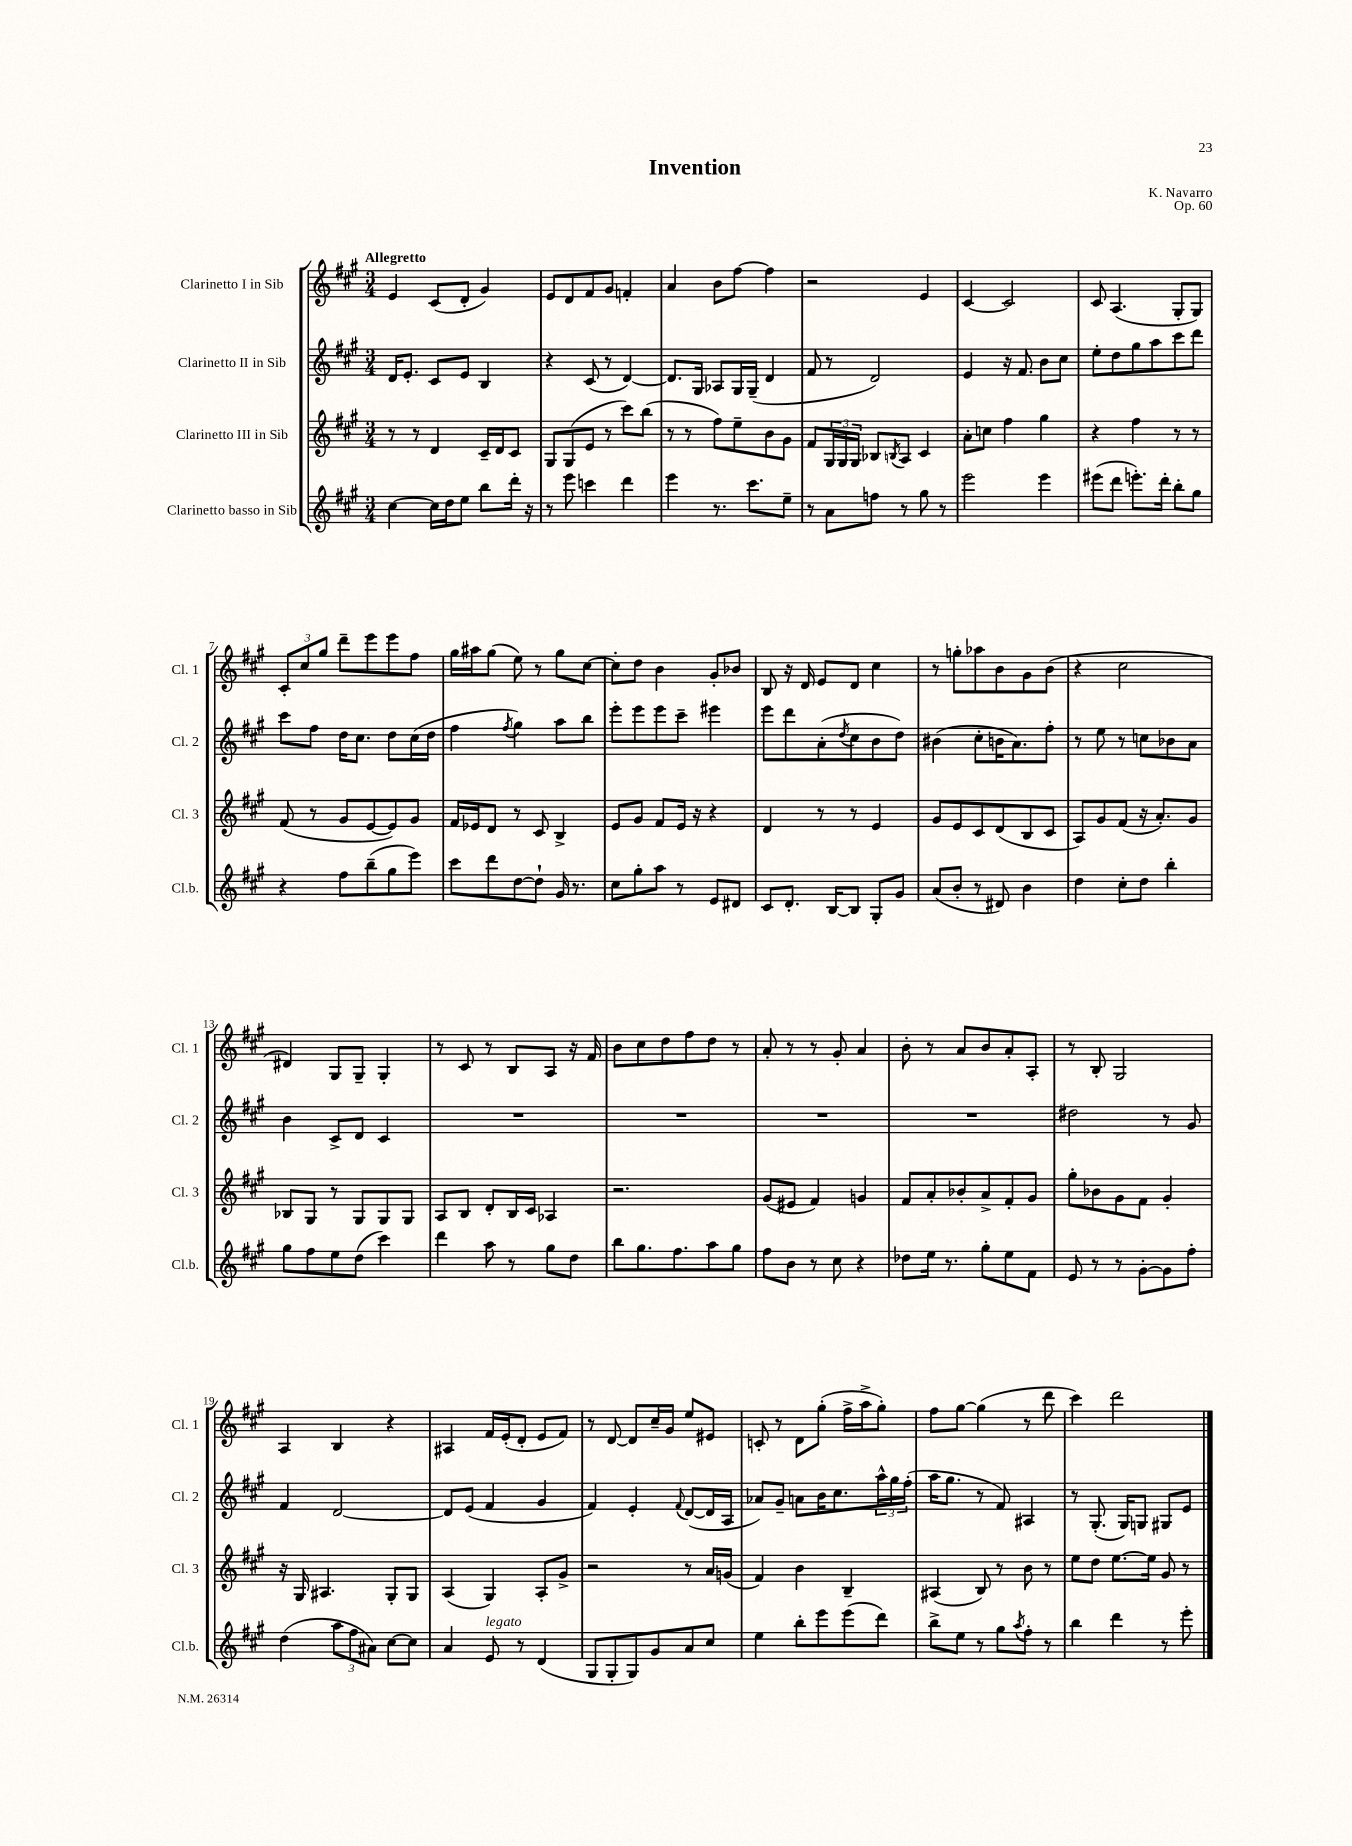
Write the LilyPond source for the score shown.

\header { title = "Invention" composer = "K. Navarro" opus = "Op. 60" }
<<
\new StaffGroup <<
\new Staff = "s0" \with { instrumentName = "Clarinetto I in Sib" shortInstrumentName = "Cl. 1" } {
    \clef treble \key a \major \numericTimeSignature \time 3/4 \tempo "Allegretto"
    e'4 cis'8( d'8-. gis'4) |
    e'8 d'8 fis'8 gis'8 f'4-. |
    a'4 b'8 fis''8~ fis''4 |
    r2 e'4 |
    cis'4~ cis'2 |
    cis'8 a4.( gis8-. gis8) |
    \tuplet 3/2 { cis'8-. cis''8 gis''8 } d'''8-- e'''8 e'''8 fis''8 |
    gis''16 ais''16 gis''8( e''8) r8 gis''8 cis''8~ |
    cis''8-. d''8 b'4 gis'8-. bes'8 |
    b8 r16 d'16 e'8 d'8 cis''4 |
    r8 g''8-. aes''8 b'8 gis'8 b'8( |
    r4 cis''2 |
    dis'4) gis8 gis8-- gis4-. |
    r8 cis'8 r8 b8 a8 r16 fis'16 |
    b'8 cis''8 d''8 fis''8 d''8 r8 |
    a'8-. r8 r8 gis'8-. a'4 |
    b'8-. r8 a'8 b'8 a'8-. a8-. |
    r8 b8-. gis2 |
    a4 b4 r4 |
    ais4 fis'16 e'16-.( d'8-. e'8 fis'8) |
    r8 d'8~ d'8 cis''16-- gis'16 e''8 eis'8 |
    c'8-. r8 d'8 gis''8-.( fis''16-> a''16-> gis''8-.) |
    fis''8 gis''8~ gis''4( r8 d'''8 |
    cis'''4) d'''2 \bar "|." |
}
\new Staff = "s1" \with { instrumentName = "Clarinetto II in Sib" shortInstrumentName = "Cl. 2" } {
    \clef treble \key a \major \numericTimeSignature \time 3/4
    d'16 e'8.-. cis'8 e'8 b4 |
    r4 cis'8( r8 d'4~) |
    d'8. gis16 aes8 gis16 gis16--( d'4 |
    fis'8 r8 d'2) |
    e'4 r16 fis'8. b'8 cis''8 |
    e''8-. d''8 gis''8 a''8 cis'''8 d'''8 |
    cis'''8 fis''8 d''16 cis''8. d''8 cis''16( d''16 |
    fis''4 \acciaccatura { fis''8 } gis''4) a''8 b''8 |
    e'''8-. e'''8 e'''8 cis'''8-- eis'''4 |
    e'''8 d'''8 a'8-.( \acciaccatura { d''8 } cis''8 b'8 d''8) |
    bis'4( cis''8-. b'16 a'8.) fis''8-. |
    r8 e''8 r8 c''8 bes'8 a'8 |
    b'4 cis'8-> d'8 cis'4 |
    R2. |
    R2. |
    R2. |
    R2. |
    dis''2 r8 gis'8 |
    fis'4 d'2~ |
    d'8 e'8( fis'4 gis'4 |
    fis'4) e'4-. \appoggiatura { fis'8 } d'8~( d'16 a16 |
    aes'8) gis'8-- a'8 b'16 cis''8. \tuplet 3/2 { a''16-^ gis''16 fis''16-.( } |
    a''16 gis''8. r8 fis'8) ais4 |
    r8 gis8.-.( gis16) g8 gis8 e'8 \bar "|." |
}
\new Staff = "s2" \with { instrumentName = "Clarinetto III in Sib" shortInstrumentName = "Cl. 3" } {
    \clef treble \key a \major \numericTimeSignature \time 3/4
    r8 r8 d'4 cis'16-- d'16 cis'8 |
    gis8 gis8( e'8 r8 cis'''8) b''8( |
    r8 r8 fis''8) e''8-- b'8 gis'8 |
    fis'8 \tuplet 3/2 { gis16 gis16 gis16 } bes8 \acciaccatura { b8 } a8 cis'4 |
    a'8-. c''8 fis''4 gis''4 |
    r4 fis''4 r8 r8 |
    fis'8( r8 gis'8 e'8~ e'8) gis'8 |
    fis'16 ees'16 d'8 r8 cis'8 b4-> |
    e'8 gis'8 fis'8 e'16 r16 r4 |
    d'4 r8 r8 e'4 |
    gis'8 e'8 cis'8 d'8( b8 cis'8 |
    a8) gis'8 fis'8( r16 a'8.-.) gis'8 |
    bes8 gis8 r8 gis8 gis8 gis8 |
    a8 b8 d'8-. b16 cis'16 aes4 |
    r2. |
    gis'8( eis'8 fis'4) g'4 |
    fis'8 a'8-. bes'8-. a'8-> fis'8-. gis'8 |
    gis''8-. bes'8 gis'8 fis'8 gis'4-. |
    r16 gis16 ais4. gis8-. gis8 |
    a4( gis4) a8-. gis'8-> |
    r2 r8 a'16 g'16( |
    fis'4) b'4 b4-- |
    ais4( b8) r8 b'8 r8 |
    e''8 d''8 e''8.~ e''16 gis'8 r8 \bar "|." |
}
\new Staff = "s3" \with { instrumentName = "Clarinetto basso in Sib" shortInstrumentName = "Cl.b." } {
    \clef treble \key a \major \numericTimeSignature \time 3/4
    cis''4~ cis''16 d''16 e''8 b''8 d'''16-. r16 |
    r8 e'''8 c'''4 d'''4 |
    e'''4 r8. cis'''8. e''8-- |
    r8 a'8 f''8 r8 gis''8 r8 |
    e'''2 e'''4 |
    eis'''8( d'''8 e'''8.-.) d'''16-. b''8-. gis''8 |
    r4 fis''8 b''8--( gis''8 e'''8) |
    cis'''8 d'''8 d''8~ d''8-! gis'16 r8. |
    cis''8 gis''8-. a''8 r8 e'8 dis'8 |
    cis'8 d'8.-. b16~ b8 gis8-. gis'8 |
    a'8( b'8-. r8 dis'8) b'4 |
    d''4 cis''8-. d''8 b''4-. |
    gis''8 fis''8 e''8 d''8( cis'''4) |
    d'''4 a''8 r8 gis''8 d''8 |
    b''8 gis''8. fis''8. a''8 gis''8 |
    fis''8 b'8 r8 cis''8 r4 |
    des''8 e''16 r8. gis''8-. e''8 fis'8 |
    e'8 r8 r8 gis'8~-. gis'8 fis''8-. |
    d''4( \tuplet 3/2 { a''8 fis''8 ais'8) } cis''8~ cis''8 |
    a'4 e'8^\markup { \italic "legato" } r8 d'4( |
    gis8 gis8-. gis8) gis'8 a'8 cis''8 |
    e''4 b''8-. e'''8 e'''8( d'''8) |
    b''8-> e''8 r8 gis''8 \acciaccatura { a''8 } fis''8-. r8 |
    b''4 d'''4 r8 e'''8-. \bar "|." |
}
>>
>>
